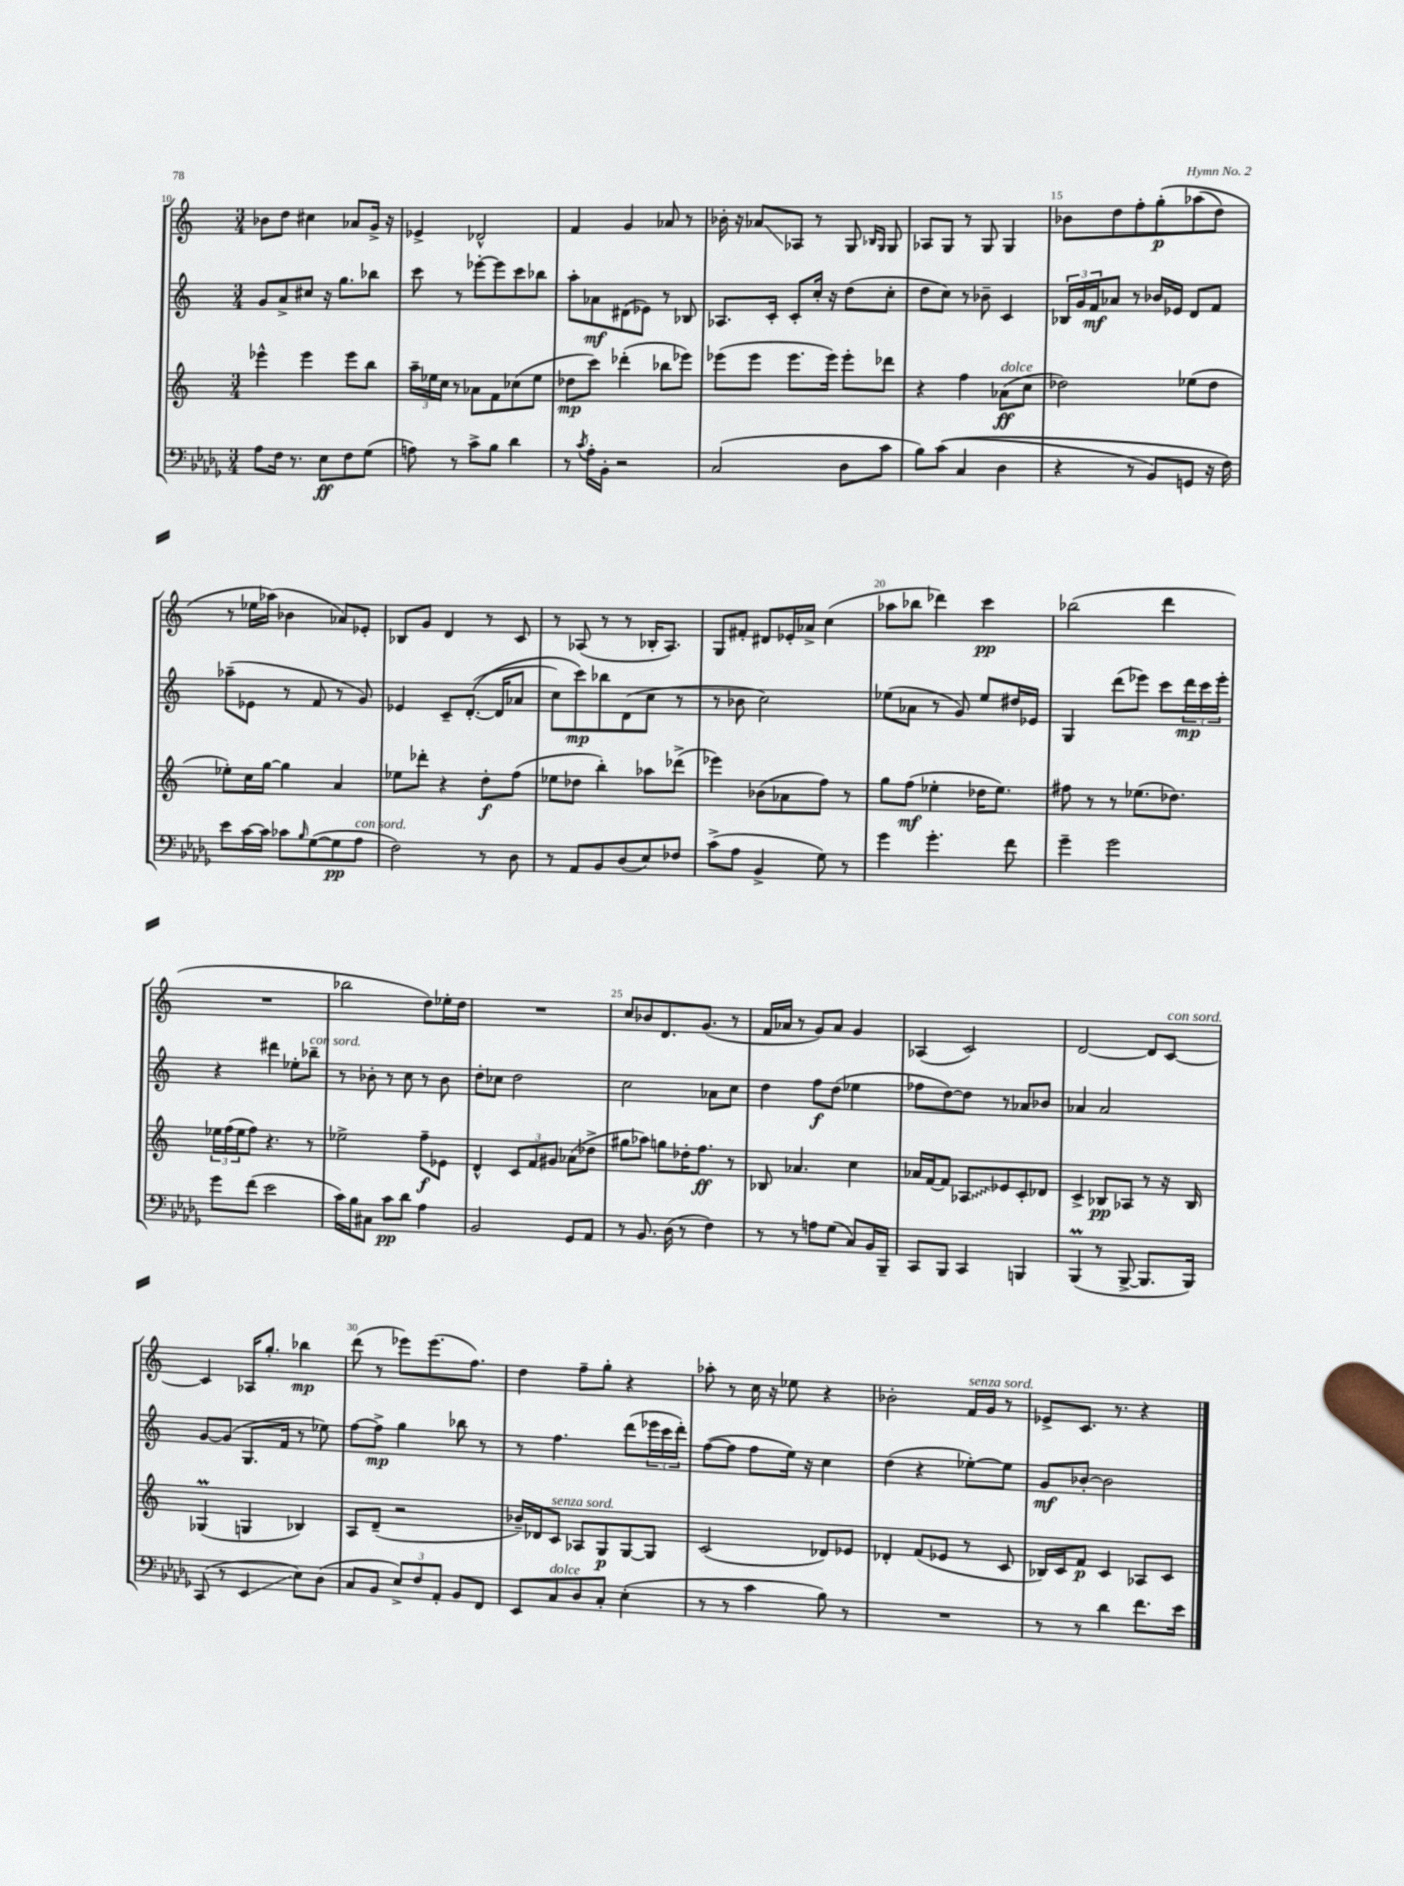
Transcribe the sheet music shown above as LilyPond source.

<<
\new StaffGroup <<
\new Staff = "s0" {
    \clef treble \key c \major \numericTimeSignature \time 3/4
    bes'8 d''8 cis''4 aes'8 g'16-> r16 |
    ees'4-> des'2-^ |
    f'4 g'4 aes'8 r8 |
    bes'16-. r16 aes'8\glissando aes8 r8 g8 \grace { bes16 g16 } g8 |
    aes8 g8 r8 g8 g4 |
    bes'8 d''8 f''8-. g''8-.\p\( aes''8( d''8) |
    r8 ees''16 aes''16(\) bes'4 aes'8) ees'8-. |
    bes8 g'8 d'4 r8 c'8 |
    r8 aes8( r8 r8 bes16-. aes8.) |
    g8 fis'8-. dis'8 ees'16-. aes'16-> c''4( |
    aes''8 bes''8 des'''4) c'''4\pp |
    bes''2( d'''4 |
    R2. |
    bes''2 d''8) ees''16-. d''16 |
    R2. |
    c''8 bes'8 d'8. g'8.( r8 |
    f'16 aes'16 r8 g'8) aes'8 g'4 |
    aes4( c'2) |
    d'2~ d'8 c'8~^\markup { \italic "con sord." } |
    c'4 aes16 g''8.-. bes''4\mp |
    d'''8( r8 ees'''8) ees'''8.( f''8.) |
    d''4 f''8-- g''8-. r4 |
    aes''8-. r8 c''16 r16 ees''8 r4 |
    bes'2-. f'16^\markup { \italic "senza sord." } g'16 r8 |
    ees'8-> c'8. r8. r4 \bar "|." |
}
\new Staff = "s1" {
    \clef treble \key c \major \numericTimeSignature \time 3/4
    g'8 a'8-> cis''8 r16 g''8. bes''8 |
    c'''8 r8 ees'''8~-. ees'''8 c'''8 bes''8 |
    a''8-. aes'8\mf dis'8( ees'8) r8 bes8 |
    aes8. c'16-. c'8-. c''16-. r16 d''8( c''8-. |
    d''8 c''8) r8 bes'8-- c'4 |
    \tuplet 3/2 { bes16 g'16 f'16\mf } aes'8 r8 bes'16 ees'16 d'8 f'8 |
    aes''8--( ees'8 r8 f'8 r8 g'8) |
    ees'4 c'8-- d'8.~-.(\( d'16 aes'8 |
    c''8) c'''8\mp\) bes''8 d'8( c''8 r8 |
    r8 bes'8 c''2) |
    ees''8( aes'8 r8 g'8) ees''8 dis''16 ees'16 |
    g4 d'''8( ees'''8) c'''8 \tuplet 3/2 { d'''16\mp c'''16 ees'''16-. } |
    r4 dis'''4 ees''8-. bes''8--^\markup { \italic "con sord." } |
    r8 bes'8-. r8 c''8 r8 bes'8 |
    d''8-. ces''8 d''2 |
    c''2 aes'8 c''8 |
    d''4 f''8\f d''8( ees''4 |
    fes''8 d''8~) d''8 r8 aes'8 bes'8 |
    aes'4 aes'2 |
    g'8~ g'8( g8. f'16 r8 ees''8) |
    f''8~ f''8->\mp g''4 bes''8 r8 |
    r8 f''4. d'''8( \tuplet 3/2 { ees'''16 c'''16 d'''16-.) } |
    f''8~( f''8 f''8 e''16) r16 c''4 |
    d''4( r4 ees''8~-.) ees''8 |
    g'8\mf bes'8~-. bes'2 \bar "|." |
}
\new Staff = "s2" {
    \clef treble \key c \major \numericTimeSignature \time 3/4
    ees'''4-^ ees'''4 ees'''8 b''8 |
    \tuplet 3/2 { a''16-- ees''16 c''16 } r8 aes'8 f'8 ces''8( ees''8 |
    des''8\mp c'''8) des'''4-.( bes''8 ees'''8) |
    ees'''8( ees'''8 ees'''8. ees'''16) ees'''8-. des'''8 |
    r4 f''4 aes'8\ff^\markup { \italic "dolce" }( c''8 |
    des''2) ees''8( des''8 |
    ees''8-.) c''16 g''16~ g''4 a'4 |
    ees''8 des'''8-. r4 d''8-.\f f''8( |
    ees''8 des''8 b''4-.) aes''8 des'''8->( |
    ees'''4) bes'8( aes'8 f''8) r8 |
    g''8 f''8\mf( ees''4-. des''16 ees''8.) |
    fis''8 r8 r8 ees''8.( des''8.) |
    \tuplet 3/2 { ees''16 f''16( ees''16 } f''8) r4. r8 |
    ees''2-> f''8--\f ees'8 |
    d'4-^ \tuplet 3/2 { c'8 f'8 gis'8 } aes'8( des''8-> |
    gis''8 aes''8) g''8 des''16-. f''8.\ff r8 |
    bes8 aes'4. c''4 |
    aes'16 f'16~ f'8 \once \override Glissando.style = #'zigzag aes8\glissando ees'8 c'8-. des'8 |
    c'4-> bes8\pp aes8 r8 r16 bes16 |
    ges4\prall( g4 bes4) |
    a8 d'8--( r2 |
    bes'16--) des'16 c'8^\markup { \italic "senza sord." } aes8 g8\p g8~ g8 |
    c'2( des'8) ees'8 |
    des'4-. f'8( ees'8 r8 c'8 |
    bes16) c'16 f'8\p c'4 aes8 c'8 \bar "|." |
}
\new Staff = "s3" {
    \clef bass \key des \major \numericTimeSignature \time 3/4
    aes8 f16 r8. ees8\ff f8 ges8( |
    a8) r8 c'8-> bes8 des'4 |
    r8 \acciaccatura { c'8 } aes16-. bes,16-. r2 |
    c2( des8 c'8 |
    bes8) c'8(\( c4 des4 |
    r4 r8 bes,8) g,8 r16 f16\) |
    ees'8 c'16~ c'16 ces'8 \grace { bes16 } ges8~( ges8\pp aes8^\markup { \italic "con sord." } |
    f2) r8 des8 |
    r8 aes,8 bes,8 des8( ees8) fes8 |
    c'8->( aes8 bes,4-> ges8) r8 |
    ges'4 ges'4.-. f'8 |
    ges'4-- ges'2 |
    ges'8 f'8( ees'2 |
    c'16) bes16 cis8 c'8\pp des'8 aes4 |
    bes,2 ges,8 aes,8 |
    r8 bes,8. des16( r8 f4) |
    r8 r8 a8 ges8( c8) bes,16 bes,,16-- |
    c,8 bes,,8 c,4 b,,4 |
    bes,,4\prall( r8 bes,,8~-> bes,,8. bes,,16) |
    c,8( r8 ees,4\glissando ees8) des8( |
    c8 bes,8 \tuplet 3/2 { ees8->) f8 aes,8-. } bes,8 f,8 |
    ees,8 c8^\markup { \italic "dolce" } des8 c8-. ees4-.( |
    r8 r8 c'4 bes8) r8 |
    R2. |
    r8 r8 des'4 f'8. ees'16 \bar "|." |
}
>>
>>
\layout { \context { \Score currentBarNumber = #10 \override BarNumber.break-visibility = ##(#f #t #t) barNumberVisibility = #(every-nth-bar-number-visible 5) } }
